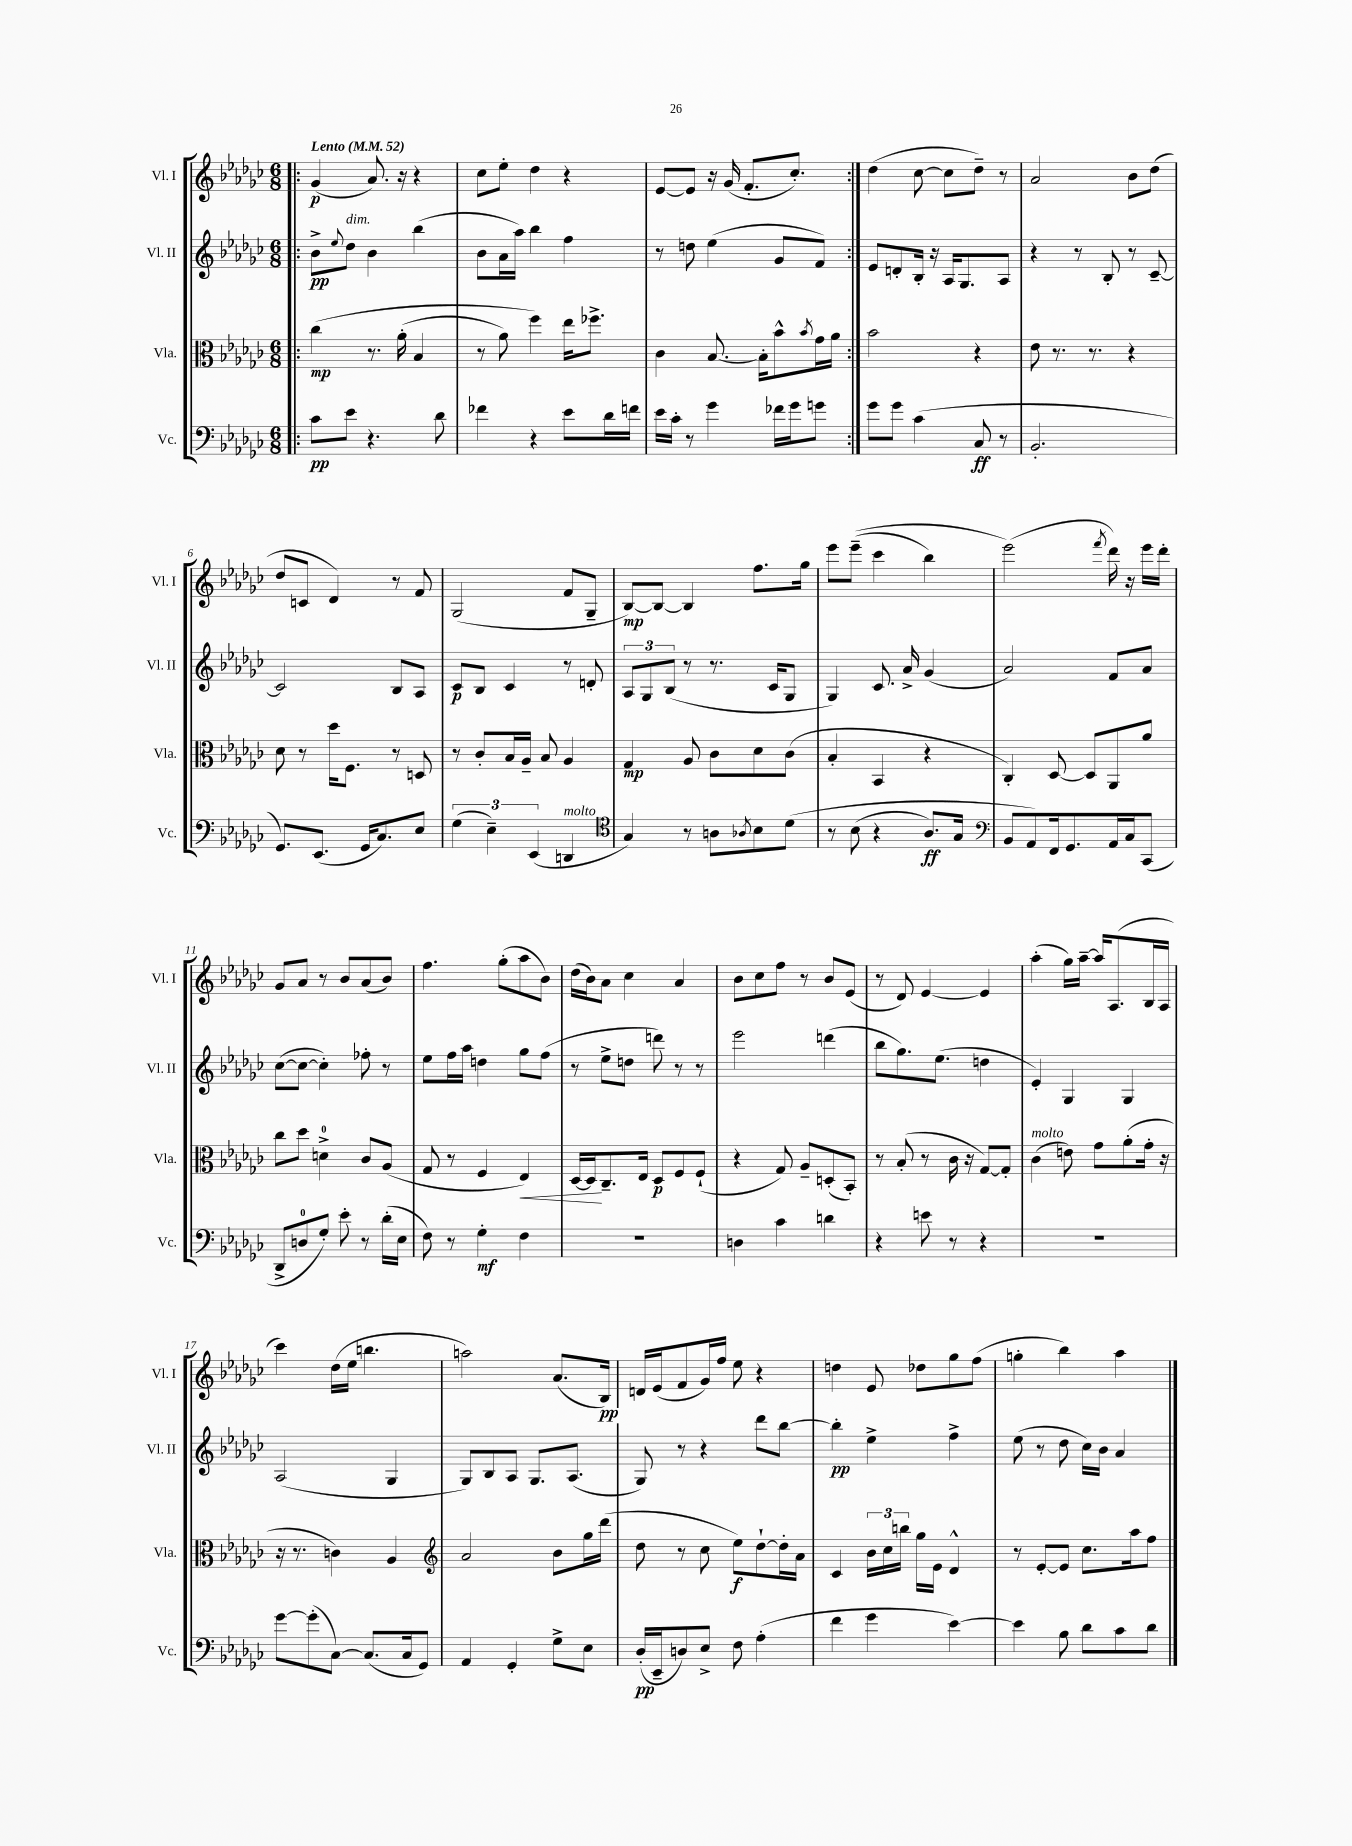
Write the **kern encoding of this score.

**kern	**dynam	**kern	**dynam	**kern	**dynam	**kern	**dynam
*part4	*part4	*part3	*part3	*part2	*part2	*part1	*part1
*staff4	*staff4	*staff3	*staff3	*staff2	*staff2	*staff1	*staff1
*I"Vc.	*	*I"Vla.	*	*I"Vl. II	*	*I"Vl. I	*
*I'Vc.	*	*I'Vla.	*	*I'Vl. II	*	*I'Vl. I	*
*clefF4	*	*clefC3	*	*clefG2	*	*clefG2	*
*k[b-e-a-d-g-c-]	*	*k[b-e-a-d-g-c-]	*	*k[b-e-a-d-g-c-]	*	*k[b-e-a-d-g-c-]	*
*M6/8	*	*M6/8	*	*M6/8	*	*M6/8	*
*MM52	*	*MM52	*	*MM52	*	*MM52	*
=1!|:	=1!|:	=1!|:	=1!|:	=1!|:	=1!|:	=1!|:	=1!|:
!	!	!	!	!	!	!LO:TX:a:B:t=Lento	!
8c-\L	pp	(4cc-\	mp	8b-^\L	pp	(4g-/	p
.	.	.	.	8qqee-/	.	.	.
!	!	!	!	!LO:TX:a:i:t=dim.	!	!	!
8e-\J	.	.	.	8dd-\J	.	.	.
4.r	.	8.r	.	4b-\	.	8.a-/)	.
.	.	(16a-'\	.	.	.	16r	.
.	.	4B-/	.	(4bb-\	.	4r	.
8d-\	.	.	.	.	.	.	.
=2	=2	=2	=2	=2	=2	=2	=2
4f-X\	.	8r	.	8b-\L	.	8cc-\L	.
.	.	8a-\)	.	16a-\L	.	8ee-'\J	.
.	.	.	.	16aa-\JJ)	.	.	.
4r	.	4ff\)	.	4bb-\	.	4dd-\	.
8e-\L	.	16ee-\KL	.	4ff\	.	4r	.
.	.	8.ff-X^\J	.	.	.	.	.
16d-\L	.	.	.	.	.	.	.
16fn\JJ	.	.	.	.	.	.	.
=3	=3	=3	=3	=3	=3	=3	=3
16e-\LL	.	4c-\	.	8r	.	[8e-/L	.
16c-'\JJ	.	.	.	.	.	.	.
8r	.	.	.	8ddn\	.	8e-/J]	.
4g-\	.	[8.B-/	.	(4ee-\	.	16r	.
.	.	.	.	.	.	(16g-/	.
.	.	.	.	.	.	8.f'/L	.
.	.	16B-'\KL]	.	.	.	.	.
16f-X\LL	.	8b-^^\	.	8g-/L	.	.	.
16g-\J	.	.	.	.	.	8.cc-'/J)	.
.	.	8qb-/	.	.	.	.	.
8gn\J	.	16g-\L	.	8f/J)	.	.	.
.	.	16a-\JJ	.	.	.	.	.
=4:|!	=4:|!	=4:|!	=4:|!	=4:|!	=4:|!	=4:|!	=4:|!
8g-\L	.	2b-\	.	8e-/L	.	(4dd-\	.
8g-\J	.	.	.	8dn'/	.	.	.
(4c-\	.	.	.	16B-'/Jk	.	[8cc-\	.
.	.	.	.	16r	.	.	.
.	.	.	.	16A-/KL	.	8cc-\L]	.
.	.	.	.	8.G-/	.	.	.
8C-/	ff	4r	.	.	.	8dd-~\J)	.
8r	.	.	.	8A-/J	.	8r	.
=5	=5	=5	=5	=5	=5	=5	=5
2.BB-'/	.	8e-\	.	4r	.	2a-/	.
.	.	8.r	.	.	.	.	.
.	.	.	.	8r	.	.	.
.	.	8.r	.	.	.	.	.
.	.	.	.	8B-'/	.	.	.
.	.	4r	.	8r	.	8b-\L	.
.	.	.	.	[8c-~/	.	(8dd-\J	.
!!LO:LB:g=z
=6	=6	=6	=6	=6	=6	=6	=6
8.GG-/L)	.	8d-\	.	2c-/]	.	8dd-/L	.
.	.	8r	.	.	.	8cn/J	.
(8.EE-/J	.	.	.	.	.	.	.
.	.	16dd-\KL	.	.	.	4d-/)	.
.	.	8.F\J	.	.	.	.	.
16GG-/KL	.	.	.	.	.	.	.
8.C-/)	.	.	.	.	.	.	.
.	.	8r	.	8B-/L	.	8r	.
8E-/J	.	8Dn/	.	8A-/J	.	8f/	.
=7	=7	=7	=7	=7	=7	=7	=7
(6G-\	.	8r	.	8c-/L	p	(2G-/	.
.	.	8c-'/L	.	8B-/J	.	.	.
6E-~\)	.	.	.	.	.	.	.
.	.	16B-/L	.	4c-/	.	.	.
.	.	16A-~/JJ	.	.	.	.	.
(6EE-/	.	.	.	.	.	.	.
.	.	8B-/	.	.	.	.	.
!LO:TX:a:i:t=molto	!	!	!	!	!	!	!
4DDn/	.	4A-/	.	8r	.	8f/L	.
.	.	.	.	8dn'/	.	8G-~/J	.
=8	=8	=8	=8	=8	=8	=8	=8
*clefC4	*	*	*	*	*	*	*
4G-/)	.	4G-/	mp	12A-/L	.	[8B-/L)	mp
.	.	.	.	12G-/	.	.	.
.	.	.	.	.	.	8B-/J_	.
.	.	.	.	(12B-/J	.	.	.
8r	.	8A-/	.	8r	.	4B-/]	.
8An\L	.	8c-\L	.	8.r	.	.	.
8qA-X/	.	.	.	.	.	.	.
8B-\	.	8d-\	.	.	.	8.ff\L	.
.	.	.	.	16c-/KL	.	.	.
(8d-\J	.	(8c-\J	.	8G-/J	.	.	.
.	.	.	.	.	.	16gg-\Jk	.
=9	=9	=9	=9	=9	=9	=9	=9
8r	.	4B-'/	.	4G-/)	.	8eee-\L	.
(8B-\	.	.	.	.	.	((8eee-~\J	.
4r	.	4BB-/	.	8.c-/	.	4ccc-\	.
.	.	.	.	16a-^/	.	.	.
8.A-/L)	ff	4r	.	(4g-/	.	4bb-\)	.
16G-/Jk	.	.	.	.	.	.	.
=10	=10	=10	=10	=10	=10	=10	=10
*clefF4	*	*	*	*	*	*	*
8BB-/L	.	4C-'/)	.	2a-/)	.	(2eee-\)	.
8AA-/)	.	.	.	.	.	.	.
16FF/k	.	[8D-/	.	.	.	.	.
8.GG-/	.	.	.	.	.	.	.
.	.	8D-/L]	.	.	.	.	.
.	.	.	.	.	.	8qfff/	.
16AA-/L	.	8AA-/	.	8f/L	.	16ddd-\)	.
16C-/J	.	.	.	.	.	16r	.
(8CC-/J	.	8a-/J	.	8a-/J	.	16eee-\LL	.
.	.	.	.	.	.	16ddd-'\JJ	.
!!LO:LB:g=z
=11	=11	=11	=11	=11	=11	=11	=11
8DD-^/L	.	8cc-\L	.	([8cc-\L	.	8g-/L	.
8Dn/	.	8dd-\J	.	8cc-\J_	.	8a-/J	.
8G-'/J)	.	4dn^\	.	4cc-'\])	.	8r	.
8e-'\	.	.	.	.	.	8b-/L	.
8r	.	8c-/L	.	8ff-X'\	.	(8a-/	.
(16d-'\LL	.	(8A-/J	.	8r	.	8b-/J)	.
16E-\JJ	.	.	.	.	.	.	.
=12	=12	=12	=12	=12	=12	=12	=12
8F\)	.	8G-/	.	8ee-\L	.	4.ff\	.
8r	.	8r	.	16ff\L	.	.	.
.	.	.	.	16aa-\JJ	.	.	.
4G-'\	mf	4F/	.	4ddn\	.	.	.
.	.	.	.	.	.	(8gg-'\L	.
!	!	!	!LO:HP:b	!	!	!	!
4F\	.	4E-/)	<	8gg-\L	.	8aa-\	.
.	.	.	.	(8ff\J	.	8b-\J)	.
=13	=13	=13	=13	=13	=13	=13	=13
2.r	.	[16D-/LL	.	8r	.	(16dd-\LL	.
.	.	16D-/J]	.	.	.	16b-\J)	.
.	.	8.C-~/	[	8ee-^\L	.	8a-\J	.
.	.	.	.	8ddn\J	.	4cc-\	.
.	.	16E-/Jk	.	.	.	.	.
.	.	8D-/L	p	8dddn\)	.	.	.
.	.	8F/	.	8r	.	4a-/	.
.	.	(8F`/J	.	8r	.	.	.
=14	=14	=14	=14	=14	=14	=14	=14
4Dn\	.	4r	.	2eee-\	.	8b-\L	.
.	.	.	.	.	.	8cc-\	.
4c-\	.	8G-/)	.	.	.	8ff\J	.
.	.	8A-~/L	.	.	.	8r	.
4dn\	.	(8Dn'/	.	(4dddn\	.	8b-/L	.
.	.	8BB-'/J)	.	.	.	(8e-/J	.
=15	=15	=15	=15	=15	=15	=15	=15
4r	.	8r	.	8bb-\L	.	8r	.
.	.	(8B-'/	.	8.gg-\)	.	8d-/)	.
8en\	.	8r	.	.	.	[4e-/	.
.	.	.	.	(8.ee-\J	.	.	.
8r	.	16c-\	.	.	.	.	.
.	.	16r	.	.	.	.	.
4r	.	[8G-/L)	.	4ddn\	.	4e-/]	.
.	.	8G-'/J]	.	.	.	.	.
=16	=16	=16	=16	=16	=16	=16	=16
!	!	!LO:TX:a:i:t=molto	!	!	!	!	!
2.r	.	(4c-\	.	4e-'/)	.	(4aa-'\	.
.	.	8en\)	.	4G-/	.	16gg-\LL)	.
.	.	.	.	.	.	[16aa-~\JJ	.
.	.	8g-\L	.	.	.	16aa-/KL]	.
.	.	.	.	.	.	(8.A-/	.
.	.	(8a-'\	.	4G-/	.	.	.
.	.	16g-'\Jk	.	.	.	16B-/L	.
.	.	16r	.	.	.	16A-/JJ	.
!!LO:LB:g=z
=17	=17	=17	=17	=17	=17	=17	=17
[8g-\L	.	16r	.	(2A-/	.	4ccc-\)	.
.	.	8.r	.	.	.	.	.
(8g-'\]	.	.	.	.	.	.	.
[8C-\J)	.	4cn\)	.	.	.	(16dd-\LL	.
.	.	.	.	.	.	16ee-\JJ	.
(8.C-/L]	.	.	.	.	.	4.bbn\	.
.	.	4A-/	.	4G-/	.	.	.
16C-/k	.	.	.	.	.	.	.
8GG-/J)	.	.	.	.	.	.	.
=18	=18	=18	=18	=18	=18	=18	=18
*	*	*clefG2	*	*	*	*	*
4AA-/	.	2a-/	.	8G-/L)	.	2aan\)	.
.	.	.	.	8B-/	.	.	.
4GG-'/	.	.	.	8A-/J	.	.	.
.	.	.	.	8.G-/L	.	.	.
8G-^\L	.	8b-\L	.	.	.	(8.a-/L	.
.	.	.	.	(8.A-/J	.	.	.
8E-\J	.	16gg-\L	.	.	.	.	.
.	.	(16ddd-\JJ	.	.	.	16B-/Jk)	pp
=19	=19	=19	=19	=19	=19	=19	=19
(16D-'/LL	pp	8dd-\	.	8G-/)	.	16dn/LL	.
16EE-~/J	.	.	.	.	.	(16e-/J	.
8Dn/)	.	8r	.	8r	.	8f/	.
8E-^/J	.	8cc-\	.	4r	.	16g-/L)	.
.	.	.	.	.	.	16ff/JJ	.
8F\	.	8ee-\L)	f	.	.	8ee-\	.
(4A-'\	.	[8dd-`\	.	8ddd-\L	.	4r	.
.	.	16dd-'\L]	.	[8bb-\J	.	.	.
.	.	16a-\JJ	.	.	.	.	.
=20	=20	=20	=20	=20	=20	=20	=20
4f\	.	4c-/	.	4bb-'\]	pp	4ddn\	.
4g-\	.	24b-\LL	.	4ee-^\	.	8e-/	.
.	.	24cc-\	.	.	.	.	.
.	.	24bbn\JJ	.	.	.	.	.
.	.	16gg-\LL	.	.	.	8dd-X\L	.
.	.	16e-\JJ	.	.	.	.	.
[4e-\)	.	4d-^^/	.	4ff^\	.	8gg-\	.
.	.	.	.	.	.	(8ff\J	.
=21	=21	=21	=21	=21	=21	=21	=21
4e-\]	.	8r	.	(8ee-\	.	4ggn'\	.
.	.	[8e-'/L	.	8r	.	.	.
8B-\	.	8e-/J]	.	8dd-\	.	4bb-\)	.
8d-\L	.	8.cc-\L	.	16cc-\LL)	.	.	.
.	.	.	.	16b-\JJ	.	.	.
8c-\	.	.	.	4a-/	.	4aa-\	.
.	.	16aa-\k	.	.	.	.	.
8d-\J	.	8ff\J	.	.	.	.	.
==	==	==	==	==	==	==	==
*-	*-	*-	*-	*-	*-	*-	*-
